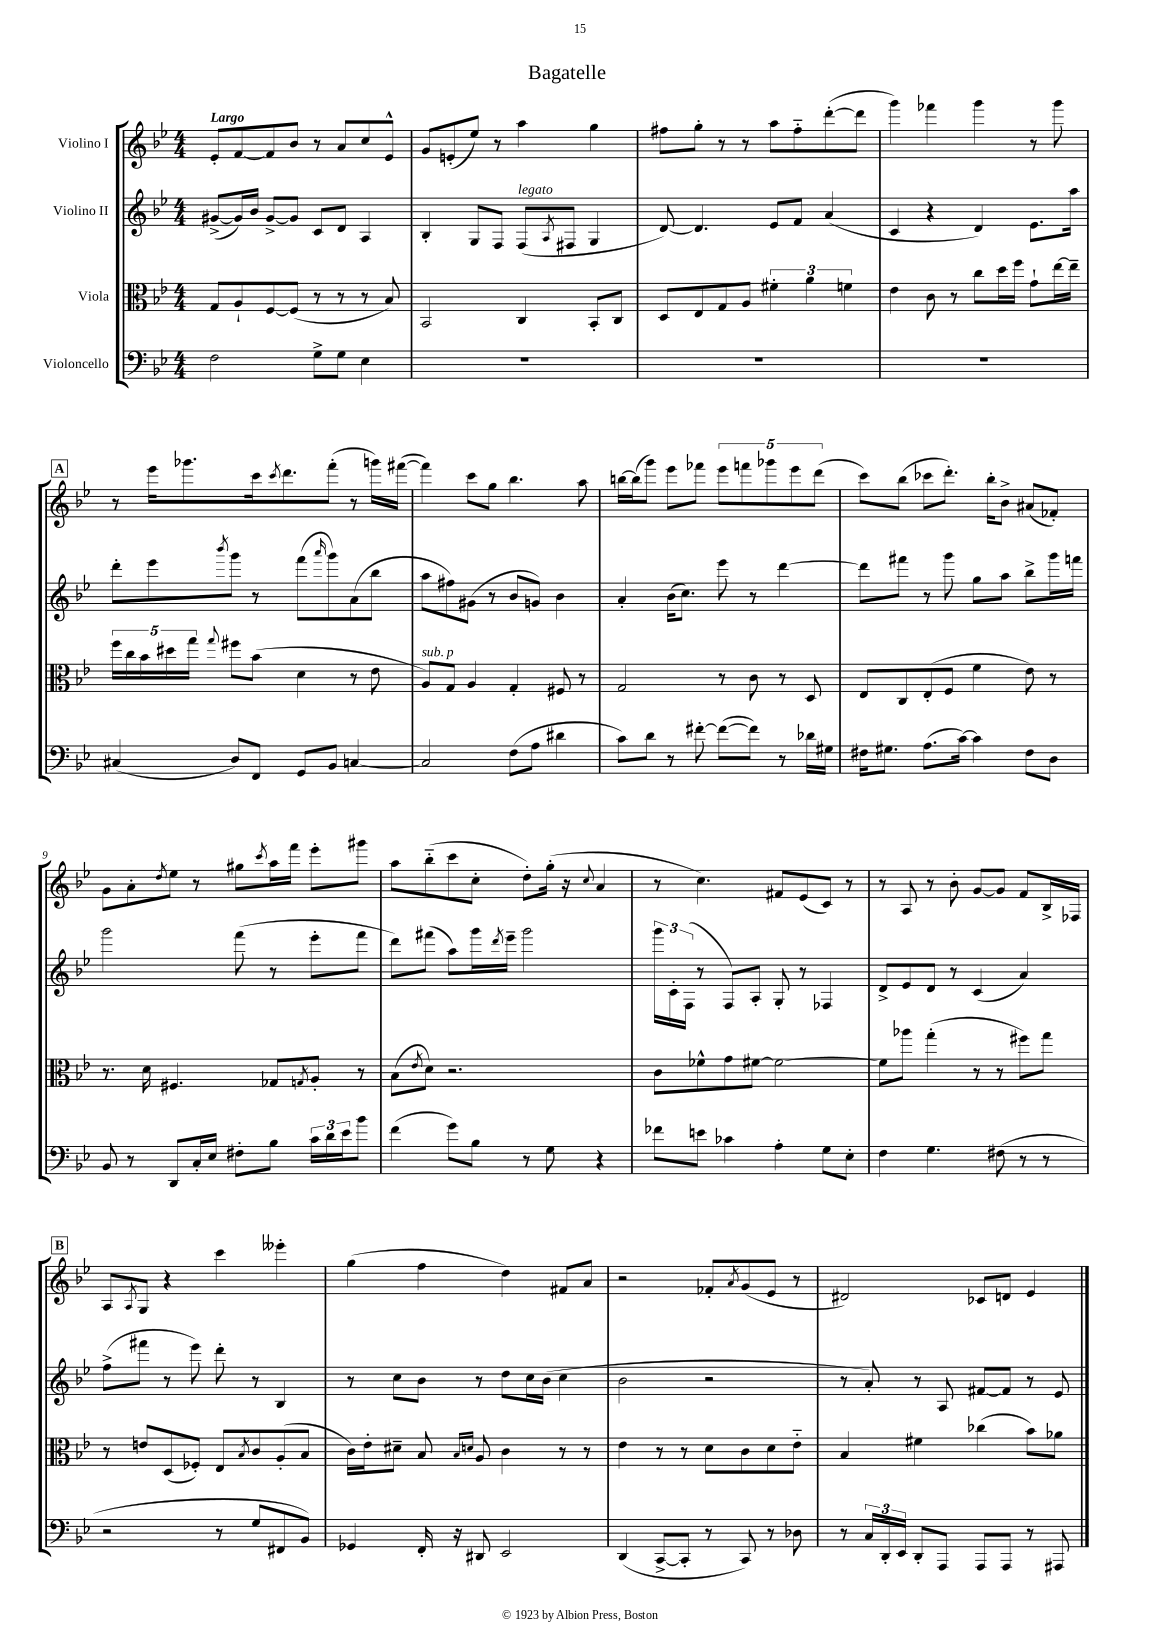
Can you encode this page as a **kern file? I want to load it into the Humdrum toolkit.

**kern	**kern	**kern	**kern
*staff4	*staff3	*staff2	*staff1
*clefF4	*clefC3	*clefG2	*clefG2
*k[b-e-]	*k[b-e-]	*k[b-e-]	*k[b-e-]
*M4/4	*M4/4	*M4/4	*M4/4
2F	8G	([8g#^	8e-'
.	8A`	16g#])	[8f
.	.	16b-	.
.	[8F	[8g#^	8f]
.	(8F]	8g#]	8b-
8G^	8r	8c	8r
8G	8r	8d	8a
4E-	8r	4A	8cc
.	8B-)	.	8e-^^
=	=	=	=
1r	2BB-	4B-'	8g
.	.	.	(8e'
.	.	8G	8ee-)
.	.	8F	8r
.	4C	(8F	4aa
.	.	8qA	.
.	.	8F#	.
.	8BB-'	4G	4gg
.	8C	.	.
=	=	=	=
1r	8D	[8d)	8ff#
.	8E-	4.d]	8gg'
.	8G	.	8r
.	8A	.	8r
.	6f#'	8e-	8aa
.	.	8f	8ff#'~
.	6a	.	.
.	.	(4a	([8ddd'
.	6f	.	.
.	.	.	8ddd]
=	=	=	=
1r	4e-	4c	4ggg)
.	8c	4r	4fff-
.	8r	.	.
.	8cc	4d)	4ggg
.	16dd	.	.
.	16ff	.	.
.	8g`	8.e-	8r
.	[16ee-	.	8ggg
.	16ee-~]	16aa	.
=	=	=	=
(4C#	20ff	8ddd'	8r
.	20cc	.	.
.	20b-	.	.
.	.	8eee-	16eee-
.	20dd#	.	.
.	.	.	8.ggg-
.	20gg	.	.
.	8qqgg	8qbbb-	.
8D)	8ff#	8ggg	.
8FF	(8b-	8r	16ccc
.	.	.	8qccc
.	.	.	8.ddd
8GG	4d	(8fff	.
.	.	16qqaaa	.
8BB-	.	8ggg)	(8fff'
[4C	8r	(8a	8r
.	8e-	8bb-	16ggg)
.	.	.	([16fff#
=	=	=	=
2C]	8A)	8aa	4fff#])
.	8G	8ff#)	.
.	4A	(8g#	8ccc
.	.	8r	8gg
(8F	4G'	8b-	4.bb-
8A	.	8g)	.
4d#	8F#	4b-	.
.	8r	.	8aa
=	=	=	=
8c)	2G	4a'	[16bb
.	.	.	(16bb]
8d	.	.	8ggg)
8r	.	(16b-	8eee-
.	.	8.cc)	.
[8f#'	.	.	8fff-
(8f#_	8r	8eee-	10eee-
.	.	.	10fff
8f#])	8c	8r	.
.	.	.	10ggg-
8r	8r	[4ddd	.
.	.	.	10eee-
16d-	8D	.	.
.	.	.	(10ddd
16G#	.	.	.
=	=	=	=
16F#	8E-	8ddd]	8ccc)
8.G#	.	.	.
.	8C	8fff#	(8bb-
(8.A	(8E-'	8r	8ccc-
.	8F	8ggg	8.ddd')
[16c)	.	.	.
4c]	4f	8gg	.
.	.	.	16bb-'
.	.	8aa	8b-^
8F#	8e-)	8bb-^	(8a#
8D	8r	16ggg	8f-')
.	.	16fff	.
=	=	=	=
8BB-	8.r	2ggg	8g
8r	.	.	8a'
.	16d	.	.
.	.	.	8qdd
8DD	4.F#	.	8ee-
16C'	.	.	8r
16E-	.	.	.
8F#'	.	(8fff	8gg#
.	.	.	8qccc
8B-	8G-	8r	16aa
.	.	.	16fff
.	8qG	.	.
24c	8A'	8eee-'	8eee-'
24d	.	.	.
24e-	.	.	.
8b-	8r	8fff	8ggg#
=	=	=	=
(4f	(8B-	8ddd)	8aa
.	8qe-	.	.
.	8d)	(8fff#	(8bb-'~
8g)	2.r	8aa)	8ccc
8B-	.	16ggg	8cc'
.	.	8qddd	.
.	.	16eee-~	.
8r	.	2ggg	8dd')
8G	.	.	(16gg'
.	.	.	16r
.	.	.	8qqcc
4r	.	.	4a
=	=	=	=
8f-	8c	24ggg	8r
.	.	24c'	.
.	.	(24F	.
8e	8f-^^	8r	4.cc)
4c-	8g	8F)	.
.	[8f#	8A'	.
4A'	2f#_	8G'	8f#
.	.	8r	(8e-
8G	.	4F-	8c)
8E-'	.	.	8r
=	=	=	=
4F	8f#]	8d^	8r
.	8aa-	8e-	8A
4.G	(4gg'	8d	8r
.	.	8r	8b-'
.	8r	(4c	[8g
(8F#	8r	.	8g]
8r	8ff#)	4a)	8f
8r	8gg	.	16B-^
.	.	.	16F-
=	=	=	=
2r	8r	(8ff^	8A
.	.	.	8qA
.	8e	8fff#	8G
.	(8D	8r	4r
.	8F-')	8eee-)	.
8r	8E-	8ddd'	4ccc
.	8qB-	.	.
8G	8c	8r	.
8FF#	(8A'	4B-	4eee--'
8BB-)	8B-	.	.
=	=	=	=
4GG-	16c)	8r	(4gg
.	16e-'	.	.
.	8d#~	8cc	.
16FF'	8B-	8b-	4ff
16r	.	.	.
.	16qqB-	.	.
.	16qqd	.	.
8DD#	8A	8r	.
2EE-	4c	8dd	4dd)
.	.	16cc	.
.	.	(16b-	.
.	8r	4cc	8f#
.	8r	.	8a
=	=	=	=
(4DD	4e-	2b-	2r
[8CC^	8r	.	.
8CC']	8r	.	.
8r	8d	2r	8f-'
.	.	.	8qa
8CC)	8c	.	(8g
8r	8d	.	8e-
8D-	8e-'~	.	8r
=	=	=	=
8r	4B-	8r	2d#)
24C	.	8a')	.
24DD'	.	.	.
24EE-	.	.	.
8DD'	4f#	8r	.
8AAA	.	8A	.
8AAA	(4cc-	[8f#	8c-
8AAA	.	8f#]	8d
8r	8b-)	8r	4e-
8AAA#	8a-	8e-	.
==	==	==	==
*-	*-	*-	*-
